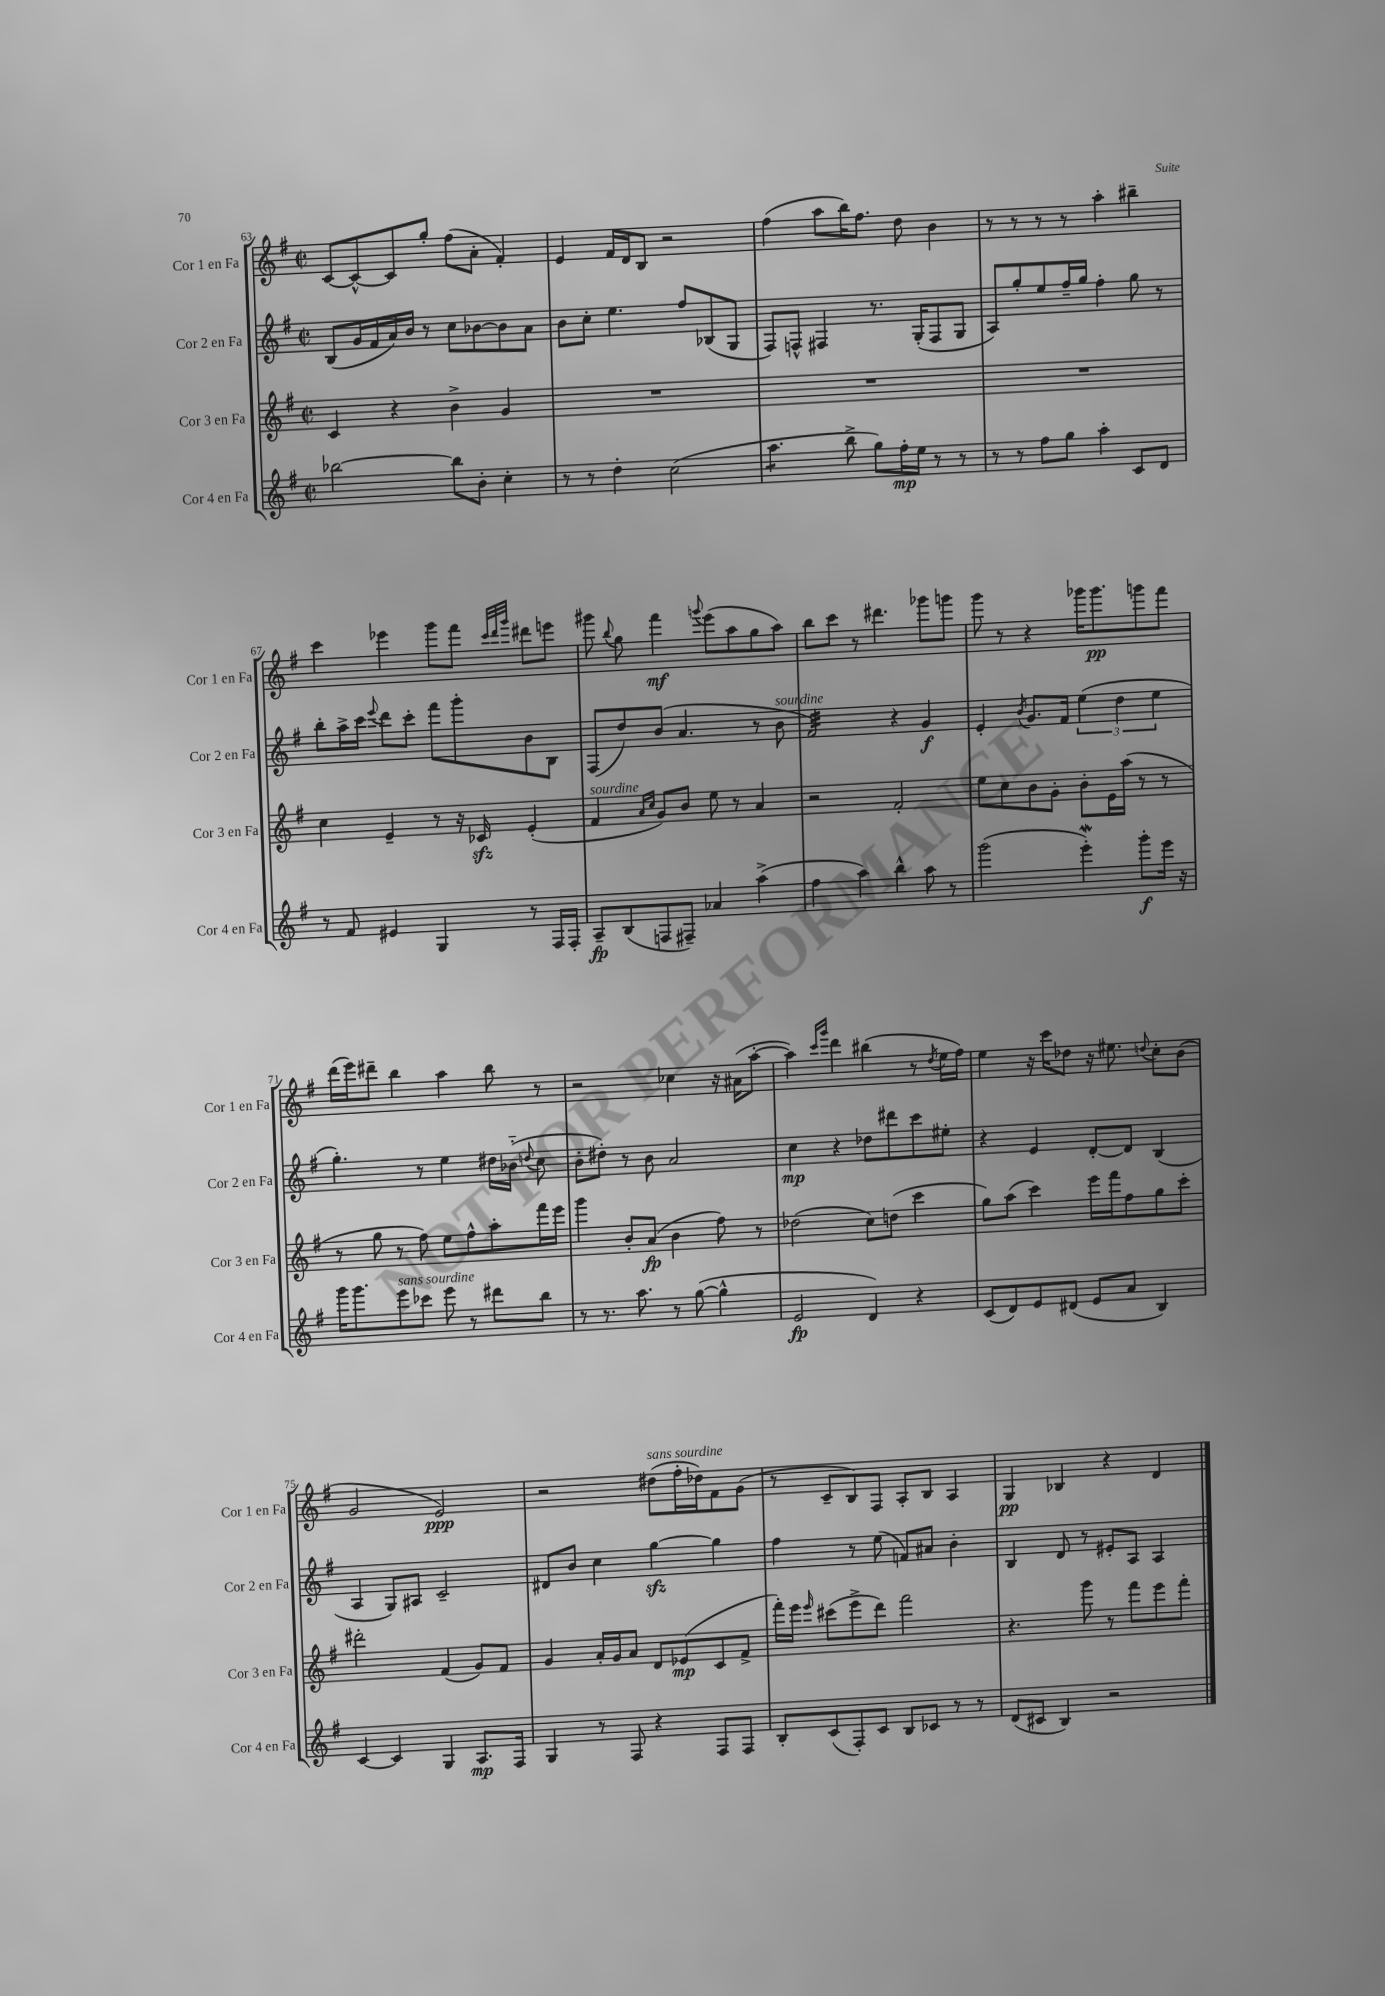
<<
\new StaffGroup <<
\new Staff = "s0" \with { instrumentName = "Cor 1 en Fa" shortInstrumentName = "Cor 1 en Fa" } {
    \clef treble \key g \major \defaultTimeSignature \time 2/2
    \autoBeamOff c'8[~ c'8~-^ c'8 g''8]-. fis''8[( a'8]-. fis'4-.) |
    e'4 fis'16[ d'16 b8] r2 |
    fis''4( a''8[ b''16) fis''8.] d''8 b'4 |
    r8 r8 r8 r8 a''4-. bis''4-- |
    c'''4 ees'''4 g'''8[ fis'''8] \grace { c'''32[ d'''32 g'''32] } dis'''8[ e'''8] |
    gis'''8 \appoggiatura { b''8 } g''8 fis'''4\mf \appoggiatura { g'''8 } e'''8[( a''8 g''8 a''8]) |
    b''8[ c'''8] r8 dis'''4. ges'''8[ g'''8] |
    g'''8 r8 r4 ges'''16[ ges'''8.\pp g'''8 fis'''8] |
    d'''16[( e'''16) dis'''8]-- b''4 a''4 b''8 r8 |
    r2 ces''4 r16 ais'16[( a''8]~-. |
    a''4) \grace { c'''16[ g'''16] } d'''4 bis''4( r8 \acciaccatura { d''8 } e''16[ fis''16]) |
    e''4 r16 c'''16[ des''8] r16 eis''8. \appoggiatura { d''8 } c''8[-. b'8]( |
    g'2 e'2\ppp) |
    r2 dis''8[^\markup { \italic "sans sourdine" }( fis''16-. des''16) fis'8 g'8]( |
    r8 c'8[-- b8) fis8] a8[-. b8] a4 |
    g4\pp bes4 r4 d'4 \bar "|." |
}
\new Staff = "s1" \with { instrumentName = "Cor 2 en Fa" shortInstrumentName = "Cor 2 en Fa" } {
    \clef treble \key g \major \defaultTimeSignature \time 2/2
    \autoBeamOff b8[( g'16 fis'16 a'16) b'16] r8 c''8[ bes'8~ bes'8 a'8] |
    b'8[ c''8]-. e''4. fis''8[ bes8( g8] |
    fis8[) f8]-^ fis4 r8. g16[-.( fis8 g8] |
    a8[) g''8-. e''8 fis''16-- g''16] fis''4-. g''8 r8 |
    b''8[-. a''16-> c'''16] \appoggiatura { e'''8 } d'''8[ c'''8]-. fis'''8[ g'''8-. b'8 b8] |
    fis8[( d''8) b'8]( a'4. r8 b'8^\markup { \italic "sourdine" } |
    fis'2:32) r4 g'4\f |
    e'4-. \acciaccatura { b'8 } g'8.[ fis'16] \tuplet 3/2 { e''4( d''4 e''4 } |
    g''4.-.) r8 e''4 dis''16[ bes'16]-_( \appoggiatura { d''8 } c''8 |
    b'8[-. dis''8]-.) r8 b'8 a'2 |
    c''4\mp r4 des''8[ dis'''8 c'''8 eis''8]-. |
    r4 e'4 d'8[~-. d'8] b4( |
    a4 g8[) ais8] c'2-- |
    dis'8[ b'8] c''4 g''4~\sfz g''4 |
    fis''4 r8 e''8( f'8[) ais'8] b'4-. |
    b4 d'8 r8 eis'8[-. a8] a4 \bar "|." |
}
\new Staff = "s2" \with { instrumentName = "Cor 3 en Fa" shortInstrumentName = "Cor 3 en Fa" } {
    \clef treble \key g \major \defaultTimeSignature \time 2/2
    \autoBeamOff c'4 r4 b'4-> g'4 |
    R1 |
    R1 |
    R1 |
    c''4 e'4-- r8 r16 ces'16\sfz e'4-.( |
    fis'4^\markup { \italic "sourdine" } \grace { a'16[ c''16] } g'8[) b'8] e''8 r8 a'4 |
    r2 fis'2-. |
    e''8[ c''8 b'8 g'8]-. b'8[-. e'16 a''16]( r8 r8 |
    r8 g''8 r8 fis''8) e''8[ fis''8-^ a''8-. fis'''16 e'''16] |
    g'''4 b'8[-. a'8]\fp( b'4 fis''8) r8 |
    des''2( c''8[) d''8]( c'''4 |
    g''8[) a''8]( c'''4) e'''16[ fis'''16 fis''8 g''8 c'''8]-. |
    dis'''2-. fis'4( g'8[) fis'8] |
    g'4 a'16[-. g'16 a'8] d'8[ ees'8\mp( c'8 fis'8]-> |
    fis'''16[-.) e'''16] \grace { e'''16 } cis'''8[( e'''8-> d'''8]) fis'''2 |
    r4. g'''8 r8 fis'''8[ e'''8 fis'''8]-. \bar "|." |
}
\new Staff = "s3" \with { instrumentName = "Cor 4 en Fa" shortInstrumentName = "Cor 4 en Fa" } {
    \clef treble \key g \major \defaultTimeSignature \time 2/2
    \autoBeamOff bes''2~ bes''8[ b'8]-. c''4-. |
    r8 r8 d''4-. c''2( |
    a''4.:8 b''8-> g''8[) fis''16-.\mp e''16] r8 r8 |
    r8 r8 fis''8[ g''8] a''4-. c'8[ d'8] |
    r8 fis'8 eis'4 g4 r8 fis16[ fis16]-. |
    a8[--\fp b8( f8 fis8]--) aes'4 a''4->( |
    fis''4 a''4) b''4-^ a''8 r8 |
    g'''2( e'''4-.\mordent) g'''8[-.\f e'''16] r16 |
    g'''16[ g'''8. e'''8^\markup { \italic "sans sourdine" } ces'''8] e'''8 r8 dis'''8[ b''8] |
    r8 r8. a''8. r8 g''8~( g''4-^ |
    e'2\fp d'4) r4 |
    c'8[( d'8) e'8 dis'8]( e'8[ a'8] b4) |
    c'4~ c'4 g4 a8.[\mp fis16] |
    g4 r8 fis8 r4 fis8[ fis8] |
    b8[-. c'8( fis8-.) c'8] b8[ ces'8] r8 r8 |
    d'8[( cis'8] b4) r2 \bar "|." |
}
>>
>>
\layout { \context { \Score currentBarNumber = #63 } }
